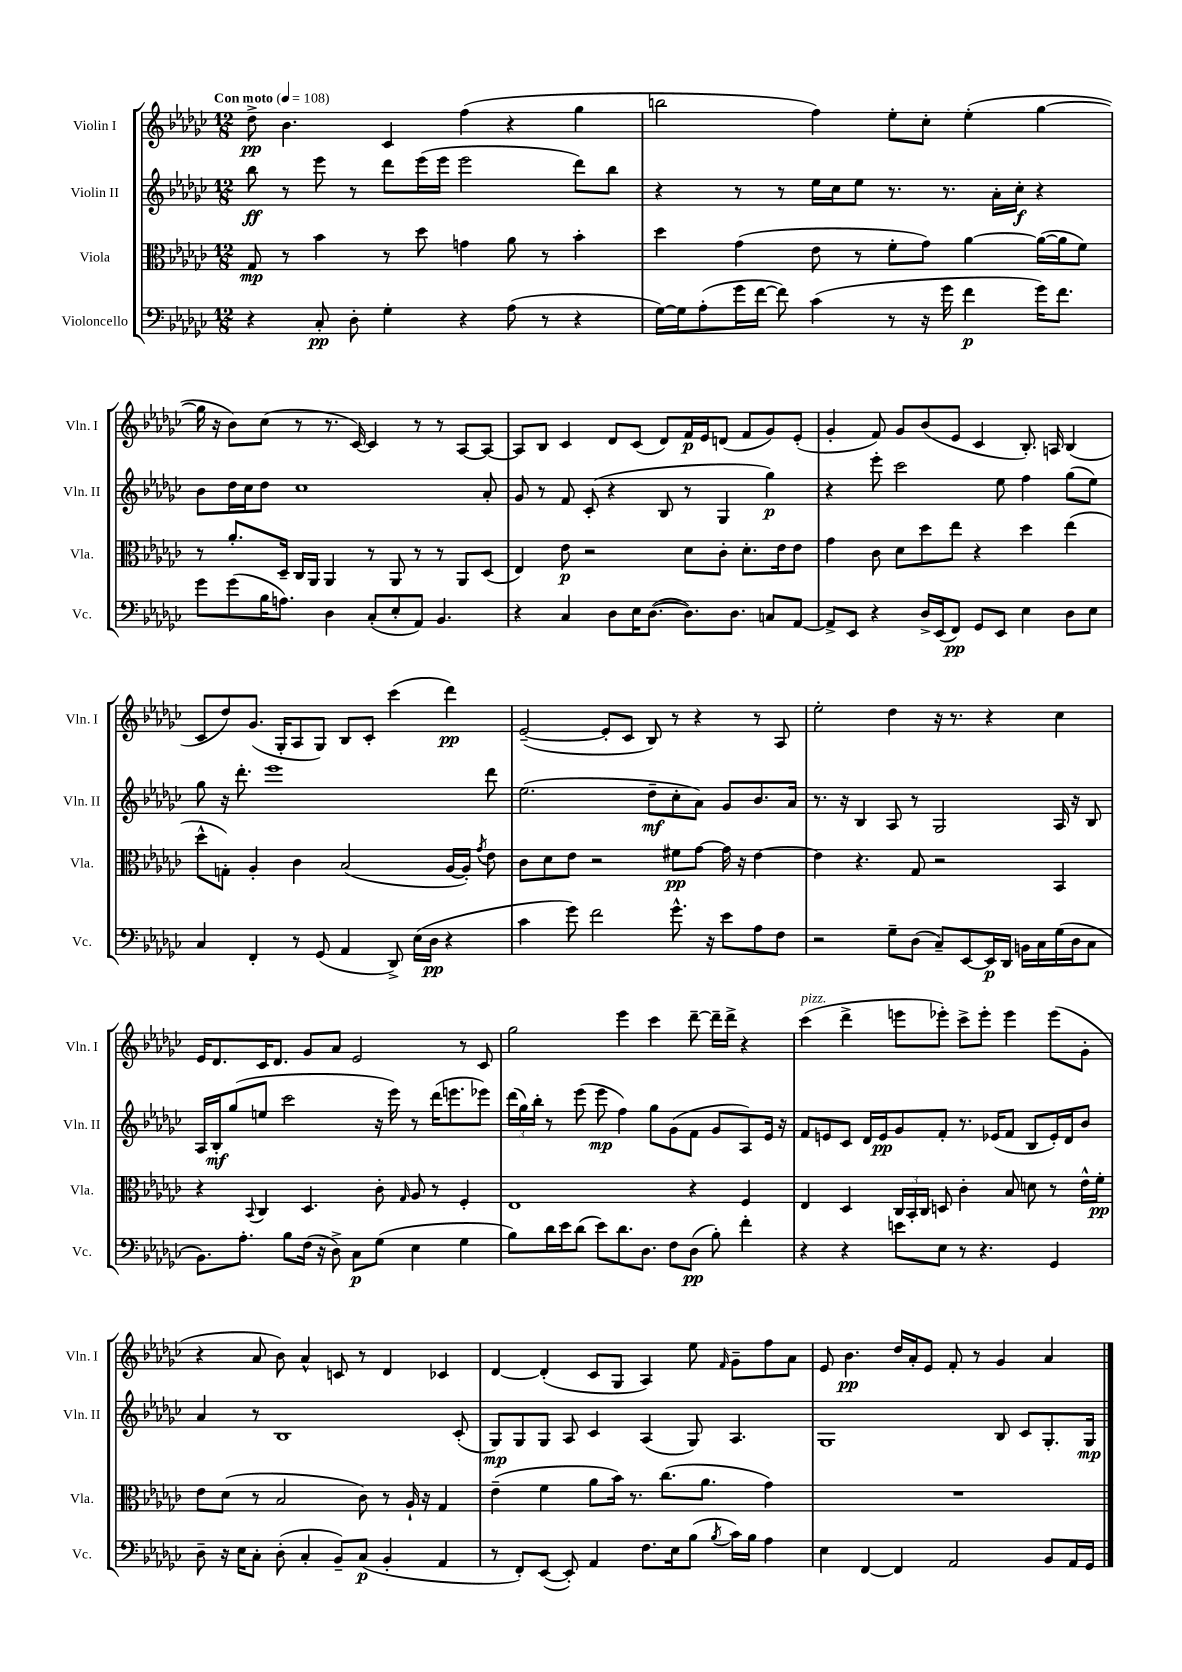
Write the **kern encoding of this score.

**kern	**kern	**kern	**kern
*staff4	*staff3	*staff2	*staff1
*clefF4	*clefC3	*clefG2	*clefG2
*k[b-e-a-d-g-c-]	*k[b-e-a-d-g-c-]	*k[b-e-a-d-g-c-]	*k[b-e-a-d-g-c-]
*M12/8	*M12/8	*M12/8	*M12/8
*MM108	*MM108	*MM108	*MM108
4r	8G-	8bb-	8dd-^
.	8r	8r	4.b-
8C-'	4b-	8eee-	.
8D-'	.	8r	.
4G-'	8r	8ddd-	4c-
.	8dd-	(16eee-	.
.	.	16eee-	.
4r	4g	2eee-	(4ff
(8A-	8a-	.	4r
8r	8r	.	.
4r	4b-'	8ddd-)	4gg-
.	.	8bb-	.
=	=	=	=
[16G-)	4dd-	4r	2bb
16G-]	.	.	.
(8A-'	.	.	.
16g-	(4g-	8r	.
[16f	.	.	.
8f])	.	8r	.
(4c-	8e-	16ee-	4ff)
.	.	16cc-	.
.	8r	8ee-	.
8r	8f'	8.r	8ee-'
16r	8g-)	.	8cc-'
16g-	.	8.r	.
4f	[4a-	.	(4ee-'
.	.	16a-'	.
.	.	16cc-'	.
16g-)	(16a-_	4r	[4gg-
8.f	16a-]	.	.
.	8f)	.	.
=	=	=	=
8g-	8r	8b-	16gg-]
.	.	.	16r
(8g-	8.a-'	16dd-	8b-)
.	.	16cc-	.
16B-	.	8dd-	(8cc-
8.A)	16D-~	.	.
.	16C-	1cc-	8r
.	16AA-	.	.
4D-	4AA-	.	8.r
.	.	.	[16c-)
(8C-'	8r	.	4c-]
8E-'	8AA-	.	.
8AA-)	8r	.	8r
4.BB-	8r	.	8r
.	8AA-	.	[8A-
.	(8D-	8a-'	8A-_
=	=	=	=
4r	4E-)	8g-	8A-]
.	.	8r	8B-
4C-	8e-	8f	4c-
.	2r	(8c-'	.
8D-	.	4r	8d-
16E-	.	.	(8c-
([8.D-	.	.	.
.	.	8B-	8d-)
8.D-])	8d-	8r	16f
.	.	.	16e-
.	8c-'	4G-	(8d
8.D-	.	.	.
.	8.d-'	.	8f
8C	.	4gg-)	8g-)
.	16e-	.	.
[8AA-	8e-	.	(8e-'
=	=	=	=
8AA-^]	4g-	4r	4g-'
8EE-	.	.	.
4r	8c-	8eee-'	8f)
.	8d-	2ccc-	8g-
16D-^	8dd-	.	(8b-
(16EE-	.	.	.
8FF)	8ee-	.	8e-
8GG-	4r	.	4c-
8EE-	.	8ee-	.
4E-	4dd-	4ff	8.B-')
.	.	.	16A
8D-	(4ee-	(8gg-	(4B-
8E-	.	8ee-)	.
=	=	=	=
4C-	8dd-^^	8gg-	8c-
.	8G')	16r	8dd-)
.	.	8.ddd-'	.
4FF'	4A-'	.	(8.g-
.	.	1eee-	.
.	.	.	16G-'
8r	4c-	.	8A-
(8GG-	.	.	8G-)
4AA-	(2B-	.	8B-
.	.	.	8c-'
8DD-^)	.	.	(4ccc-
(16E-	.	.	.
16D-	.	.	.
4r	[16A-	.	4ddd-)
.	16A-'])	.	.
.	8qg-	.	.
.	8e-	8ddd-	.
=	=	=	=
4c-	8c-	(2.ee-	([2e-~
.	8d-	.	.
8g-)	8e-	.	.
2f	2r	.	.
.	.	.	8e-']
.	.	.	8c-
.	.	8dd-~	8B-)
8.g-^^	8f#	8cc-'	8r
.	[8g-	8a-)	4r
16r	.	.	.
8e-	16g-]	8g-	.
.	16r	.	.
8A-	[4e-	8.b-	8r
8F	.	.	8A-
.	.	16a-	.
=	=	=	=
2r	4e-]	8.r	2ee-'
.	.	16r	.
.	4.r	4B-	.
8G-~	.	8A-	4dd-
(8D-	8G-	8r	.
8C-~)	2r	2G-	16r
.	.	.	8.r
[8EE-	.	.	.
16EE-]	.	.	4r
16DD-	.	.	.
16BB	.	.	.
16C-	.	.	.
(16G-	4BB-	16A-	4cc-
16D-	.	16r	.
8C-	.	8B-	.
=	=	=	=
8.BB-)	4r	16A-	16e-
.	.	16B-'	8.d-
.	.	(8gg-	.
8.A-'	.	.	.
.	8qqBB-	.	.
.	4C-	8ee	16c-
.	.	.	8.d-
8B-	.	2ccc-	.
(16F	4.D-	.	8g-
16r	.	.	.
8D-^)	.	.	8a-
8C-	.	.	2e-
(8G-	8c-'	16r	.
.	.	16eee-)	.
.	16qqG-	.	.
4E-	8A-	8r	.
.	8r	(16ddd-	.
.	.	8.eee	.
4G-	4F'	.	8r
.	.	8eee-)	8c-
=	=	=	=
8B-)	1E-	(24ddd-	2gg-
.	.	24gg-)	.
.	.	24bb-'	.
16d-	.	8r	.
16e-	.	.	.
(8d-	.	(8eee-	.
8e-)	.	8eee-	.
8.d-	.	4ff)	4eee-
8.D-	.	.	.
.	.	8gg-	4ccc-
8F	.	(8g-	.
(8D-	4r	8f	[8ddd-~
8B-')	.	8g-	16ddd-~]
.	.	.	16ddd-^
4f'	4F	8A-)	4r
.	.	16e-	.
.	.	16r	.
=	=	=	=
4r	4E-	8f	(4ccc-
.	.	8e	.
4r	4D-	8c-	4ddd-^
.	.	16d-	.
.	.	16e	.
8e	24C-	8g-	8eee
.	24BB-'	.	.
.	24C-	.	.
8E-	8D	8f'	8eee-')
8r	4c-'	8.r	8ccc-^
4.r	.	.	8eee-'
.	.	(16e-	.
.	8B-	8f	4eee-
.	8d	8B-	.
4GG-	8r	16e-')	(8eee-
.	.	16d-	.
.	16e-^^	8b-	8g-'
.	16f'	.	.
=	=	=	=
8D-~	8e-	4a-	4r
16r	(8d-	.	.
16E-	.	.	.
8C-'	8r	8r	8a-
(8D-'	2B-	1B-	8b-)
4C-'	.	.	4a-^^
8BB-~)	.	.	8c
(8C-	8c-)	.	8r
4BB-'	8r	.	4d-
.	16A-`	.	.
.	16r	.	.
4AA-	4G-	.	4c-
.	.	(8c-'	.
=	=	=	=
8r	(4e-~	8G-)	[4d-
8FF')	.	8G-	.
([8EE-	4f	8G-	(4d-']
8EE-'])	.	8A-	.
4AA-	8a-	4c-	8c-
.	16b-)	.	8G-
.	8.r	.	.
8.F	.	(4A-	4A-)
.	(8.cc-	.	.
16E-	.	.	.
(8B-	.	8G-)	8ee-
.	8.a-	.	.
8qB-	.	.	16qqf
16c-)	.	4.A-	8g-~
16B-	.	.	.
4A-	4g-)	.	8ff
.	.	.	8a-
=	=	=	=
4E-	1.r	1G-	8e-
.	.	.	4.b-
[4FF	.	.	.
4FF]	.	.	16dd-
.	.	.	16a-'
.	.	.	8e-
2AA-	.	.	8f'
.	.	.	8r
.	.	8B-	4g-
.	.	8c-	.
8BB-	.	8.G-'	4a-
16AA-	.	.	.
16GG-	.	16G-	.
==	==	==	==
*-	*-	*-	*-
